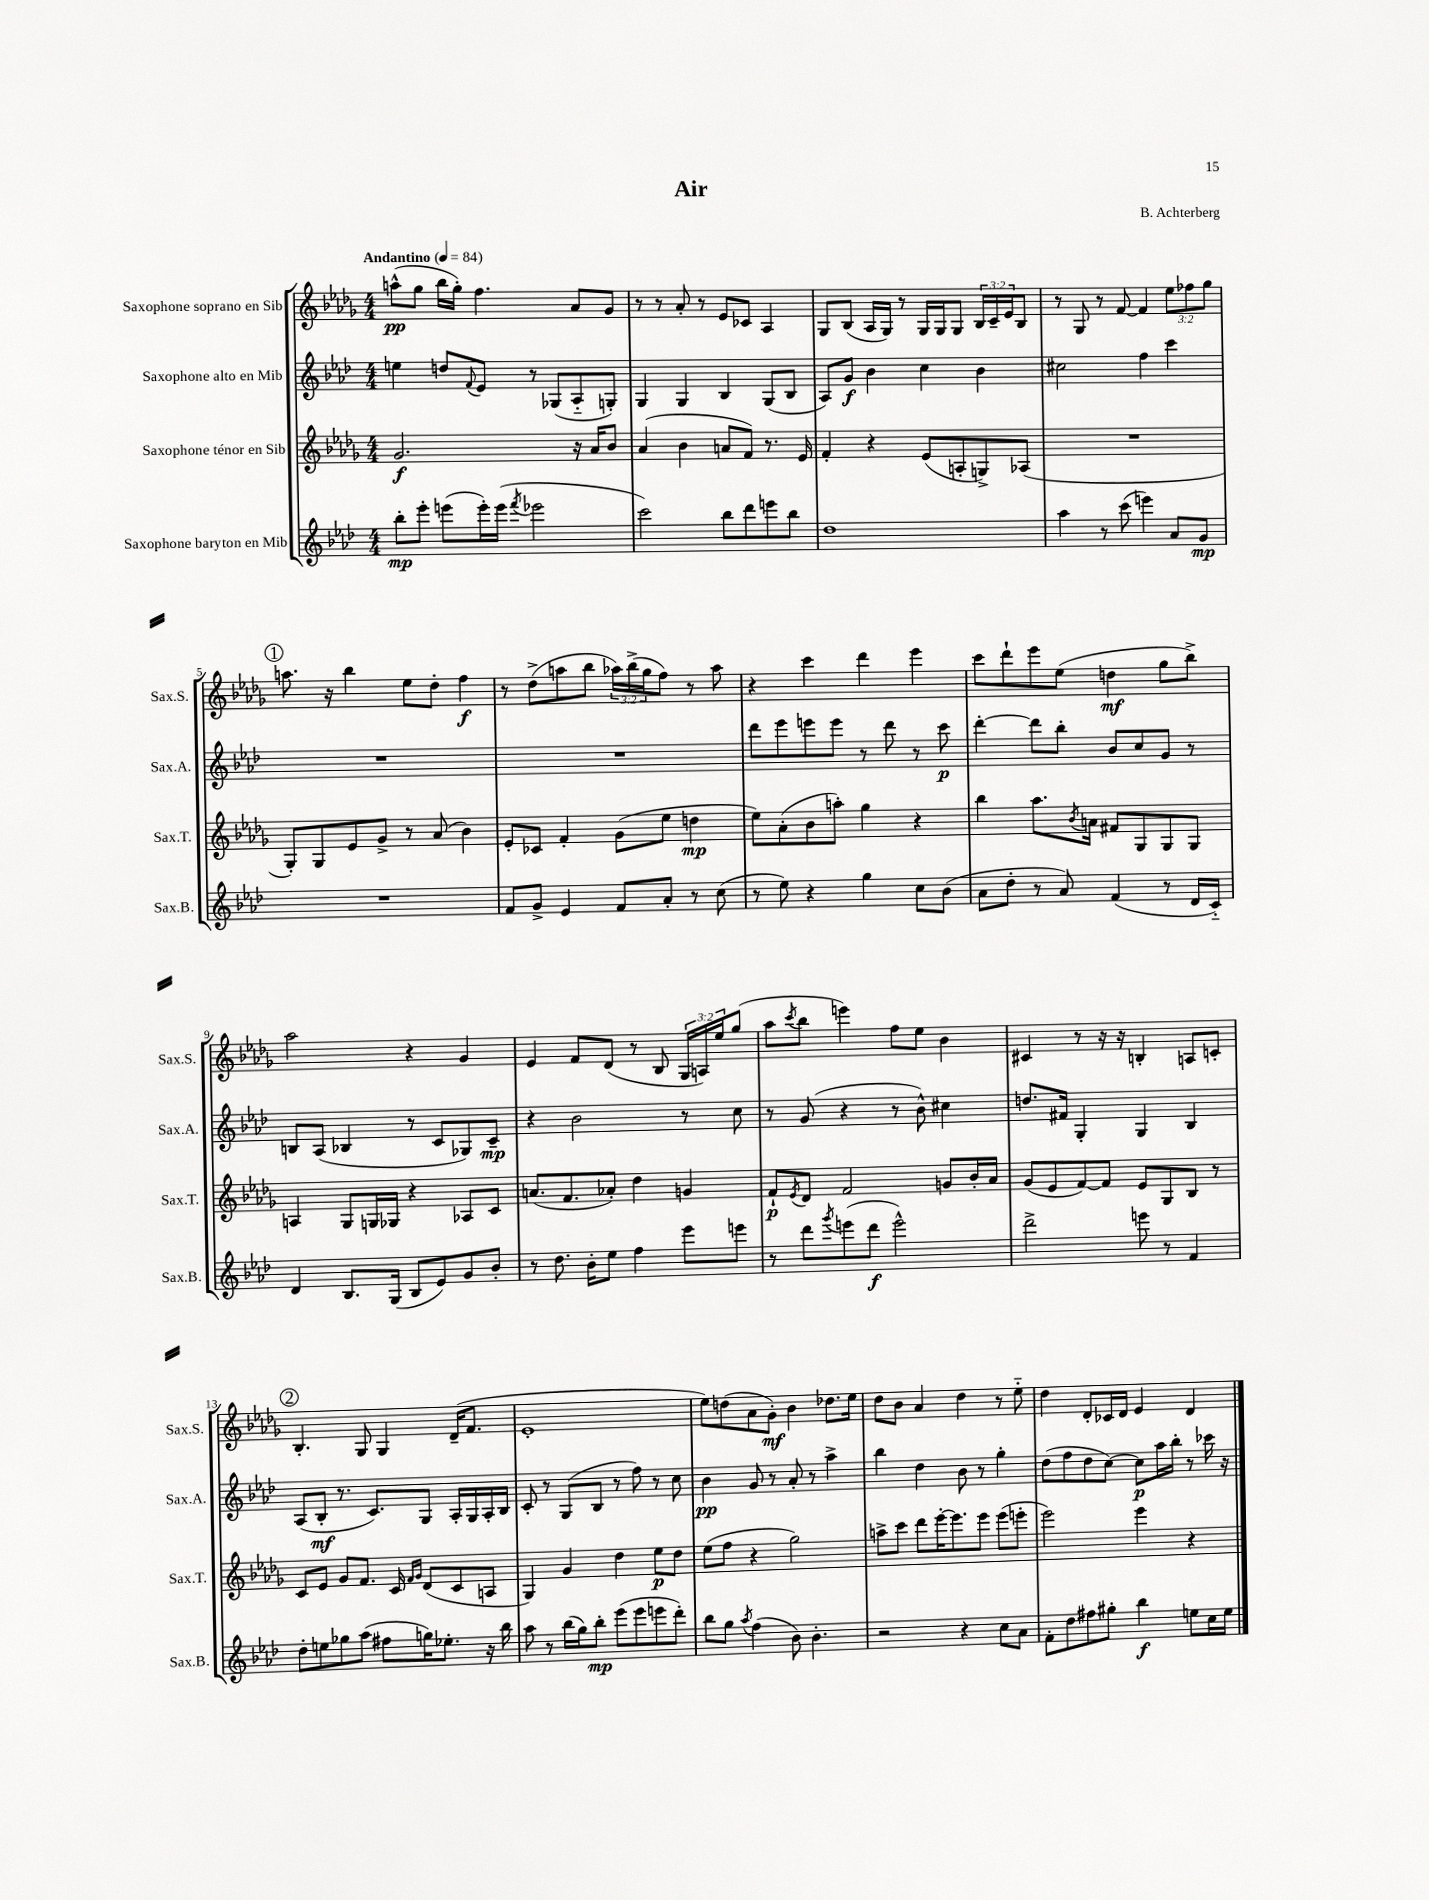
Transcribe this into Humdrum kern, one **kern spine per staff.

**kern	**dynam	**kern	**dynam	**kern	**dynam	**kern	**dynam
*part4	*part4	*part3	*part3	*part2	*part2	*part1	*part1
*staff4	*staff4	*staff3	*staff3	*staff2	*staff2	*staff1	*staff1
*I"Saxophone baryton en Mib	*	*I"Saxophone ténor en Sib	*	*I"Saxophone alto en Mib	*	*I"Saxophone soprano en Sib	*
*I'Sax.B.	*	*I'Sax.T.	*	*I'Sax.A.	*	*I'Sax.S.	*
*clefG2	*	*clefG2	*	*clefG2	*	*clefG2	*
*k[b-e-a-d-]	*	*k[b-e-a-d-g-]	*	*k[b-e-a-d-]	*	*k[b-e-a-d-g-]	*
*M4/4	*	*M4/4	*	*M4/4	*	*M4/4	*
*MM84	*	*MM84	*	*MM84	*	*MM84	*
=1	=1	=1	=1	=1	=1	=1	=1
!	!	!	!	!	!	!LO:TX:a:B:t=Andantino	!
8bb-'\L	mp	2.g-/	f	4een\	.	(8aan^^\L	pp
8eee-'\J	.	.	.	.	.	8gg-\J	.
(8eeen\L	.	.	.	8ddn/L	.	16bb-\LL	.
.	.	.	.	.	.	16gg-'\JJ)	.
.	.	.	.	8qqf/	.	.	.
16eee'\L)	.	.	.	8e-/J	.	4.ff\	.
(16eee\JJ	.	.	.	.	.	.	.
8qfff/	.	.	.	.	.	.	.
2eee-X\	.	.	.	8r	.	.	.
.	.	.	.	(8G-X/L	.	.	.
.	.	16r	.	8A-/	.	8a-/L	.
.	.	16a-/KL	.	.	.	.	.
.	.	8b-/J	.	8Gn'/J)	.	8g-/J	.
=2	=2	=2	=2	=2	=2	=2	=2
2ccc\)	.	(4a-/	.	4G/	.	8r	.
.	.	.	.	.	.	8r	.
.	.	4b-\	.	4G/	.	8a-'/	.
.	.	.	.	.	.	8r	.
8bb-\L	.	8an/L	.	4B-/	.	8e-/L	.
8ddd-\	.	8f/J)	.	.	.	8c-X/J	.
8eeen\	.	8.r	.	(8G/L	.	4A-/	.
8bb-\J	.	.	.	8B-/J	.	.	.
.	.	16e-/	.	.	.	.	.
=3	=3	=3	=3	=3	=3	=3	=3
1dd-	.	4f'/	.	8A-/L)	.	8G-/L	.
.	.	.	.	8g/J	f	(8B-/J	.
.	.	4r	.	4b-\	.	16A-/LL	.
.	.	.	.	.	.	16G-/JJ)	.
.	.	.	.	.	.	8r	.
.	.	(8e-/L	.	4cc\	.	16G-/LL	.
.	.	.	.	.	.	16G-/J	.
.	.	8An'/	.	.	.	8G-/J	.
.	.	8Gn^/)	.	4b-\	.	24B-/LL	.
.	.	.	.	.	.	24c~/	.
.	.	.	.	.	.	24e-/J	.
.	.	(8A-X/J	.	.	.	8B-/J	.
=4	=4	=4	=4	=4	=4	=4	=4
4aa-\	.	1r	.	2cc#X\	.	8r	.
.	.	.	.	.	.	8G-/	.
8r	.	.	.	.	.	8r	.
(8ccc\	.	.	.	.	.	[8f/	.
4eeen\)	.	.	.	4ff\	.	4f/]	.
8a-/L	.	.	.	4ccc\	.	12ee-\L	.
.	.	.	.	.	.	12ff-X\	.
8g/J	mp	.	.	.	.	.	.
.	.	.	.	.	.	12gg-\J	.
!!LO:LB:g=z
!!LO:REH:place=s1:t=1
=5	=5	=5	=5	=5	=5	=5	=5
1r	.	8G-'/L)	.	1r	.	8.aan\	.
.	.	8G-/	.	.	.	.	.
.	.	.	.	.	.	16r	.
.	.	8e-/	.	.	.	4bb-\	.
.	.	8g-^/J	.	.	.	.	.
.	.	8r	.	.	.	8ee-\L	.
.	.	(8a-/	.	.	.	8dd-'\J	.
.	.	4b-\)	.	.	.	4ff\	f
=6	=6	=6	=6	=6	=6	=6	=6
8f/L	.	8e-'/L	.	1r	.	8r	.
8g^/J	.	8c-X/J	.	.	.	(8dd-^\L	.
4e-/	.	4f'/	.	.	.	8aan\	.
.	.	.	.	.	.	8bb-\J	.
8f/L	.	(8g-\L	.	.	.	24aa-X\LL)	.
.	.	.	.	.	.	(24bb-^\	.
.	.	.	.	.	.	24gg-\J	.
8a-'/J	.	8ee-\J	.	.	.	8ff\J)	.
8r	.	4ddn\	mp	.	.	8r	.
(8cc\	.	.	.	.	.	8aa-\	.
=7	=7	=7	=7	=7	=7	=7	=7
8r	.	8ee-\L)	.	8ddd-\L	.	4r	.
8ee-\)	.	(8a-'\	.	8eee-\	.	.	.
4r	.	8b-\	.	8eeen\	.	4ccc\	.
.	.	8aan'\J)	.	8eee\J	.	.	.
4gg\	.	4gg-\	.	8r	.	4ddd-\	.
.	.	.	.	8ddd-\	.	.	.
8cc\L	.	4r	.	8r	.	4eee-\	.
(8b-\J	.	.	.	8ccc\	p	.	.
=8	=8	=8	=8	=8	=8	=8	=8
8a-\L	.	4bb-\	.	[4ddd-'\	.	8ccc\L	.
8dd-'\J	.	.	.	.	.	8ddd-`\	.
8r	.	8.aa-\L	.	8ddd-\L]	.	8eee-\	.
8a-/)	.	.	.	8bb-'\J	.	(8ee-\J	.
.	.	8qb-/	.	.	.	.	.
.	.	16an\Jk	.	.	.	.	.
(4f/	.	8f#X/L	.	8b-/L	.	4ddn\	mf
.	.	8G-/	.	8cc/	.	.	.
8r	.	8G-/	.	8g/J	.	8gg-\L	.
16d-/LL	.	8G-/J	.	8r	.	8bb-^\J)	.
16c/JJ)	.	.	.	.	.	.	.
!!LO:LB:g=z
=9	=9	=9	=9	=9	=9	=9	=9
4d-/	.	4An/	.	8Bn/L	.	2aa-\	.
.	.	.	.	(8A-/J	.	.	.
8.B-/L	.	8G-/L	.	4B-X/	.	.	.
.	.	16Gn/L	.	.	.	.	.
(16G/Jk	.	16G-X/JJ	.	.	.	.	.
8B-/L	.	4r	.	8r	.	4r	.
8e-/)	.	.	.	8c/L	.	.	.
8g/	.	8A-X/L	.	8G-X/)	.	4g-/	.
8b-'/J	.	8c/J	.	8c~/J	mp	.	.
=10	=10	=10	=10	=10	=10	=10	=10
8r	.	(8.an/L	.	4r	.	4e-/	.
8.dd-\	.	.	.	.	.	.	.
.	.	8.f/	.	.	.	.	.
.	.	.	.	2b-\	.	8f/L	.
16b-'\KL	.	.	.	.	.	.	.
8ee-\J	.	8a-X'/J)	.	.	.	(8d-/J	.
4ff\	.	4dd-\	.	.	.	8r	.
.	.	.	.	.	.	8B-/	.
8eee-\L	.	4gn/	.	8r	.	24G-/LL	.
.	.	.	.	.	.	24An/)	.
.	.	.	.	.	.	24ee-/J	.
8eeen\J	.	.	.	8cc\	.	(8gg-/J	.
=11	=11	=11	=11	=11	=11	=11	=11
8r	.	8f`/L	p	8r	.	8aa-\L	.
.	.	8qe-/	.	.	.	8qccc/	.
8ddd-\L	.	8d-/J	.	(8g/	.	8bb-\J	.
8qggg/	.	.	.	.	.	.	.
(8eeen\	.	2f/	.	4r	.	4eeen\)	.
8ddd-\J	f	.	.	.	.	.	.
2eee^^\)	.	.	.	8r	.	8ff\L	.
.	.	.	.	8b-^^\)	.	8ee-\J	.
.	.	8gn/L	.	4cc#X\	.	4b-\	.
.	.	16b-'/L	.	.	.	.	.
.	.	16a-/JJ	.	.	.	.	.
=12	=12	=12	=12	=12	=12	=12	=12
2ddd-^\	.	(8g-/L	.	8.ddn/L	.	4c#X/	.
.	.	8e-/	.	.	.	.	.
.	.	.	.	16f#X/Jk	.	.	.
.	.	[8f/)	.	4G'/	.	8r	.
.	.	8f/J]	.	.	.	16r	.
.	.	.	.	.	.	16r	.
8eeen\	.	8e-/L	.	4G/	.	4Bn'/	.
8r	.	8G-/	.	.	.	.	.
4f/	.	8B-/J	.	4B-/	.	8An/L	.
.	.	8r	.	.	.	8cn'/J	.
!!LO:LB:g=z
!!LO:REH:place=s1:t=2
=13	=13	=13	=13	=13	=13	=13	=13
8dd-'\L	.	8c/L	.	(8A-/L	.	4.B-'/	.
8een\	.	8e-/J	.	8B-'/J	mf	.	.
8gg-X\	.	8g-/L	.	8.r	.	.	.
(8aa-\J	.	8.f/J	.	.	.	8G-/	.
.	.	.	.	8.c/L)	.	.	.
8ff#X\L	.	.	.	.	.	4G-/	.
.	.	16c/	.	.	.	.	.
.	.	16qqf/LL	.	.	.	.	.
.	.	16qqg-/JJ	.	.	.	.	.
16ggn\K)	.	(8d-/L	.	8G/J	.	.	.
8.ee-X'\J	.	.	.	.	.	.	.
.	.	8c/	.	16A-'/LL	.	(16d-~/KL	.
.	.	.	.	16G/	.	8.f/J	.
16r	.	8An/J	.	16A-'/	.	.	.
16bb-\	.	.	.	16B-/JJ	.	.	.
=14	=14	=14	=14	=14	=14	=14	=14
8aa-\	.	4G-/)	.	8c'/	.	1e-'	.
8r	.	.	.	8r	.	.	.
(16bb-\LL	.	4g-/	.	(8G/L	.	.	.
16gg\J)	.	.	.	.	.	.	.
8bb-'\J	mp	.	.	8B-/J	.	.	.
(8eee-\L	.	4dd-\	.	8r	.	.	.
8eee-\	.	.	.	8ff\)	.	.	.
8eeen\	.	8ee-\L	p	8r	.	.	.
8ddd-'\J)	.	8dd-\J	.	8cc\	.	.	.
=15	=15	=15	=15	=15	=15	=15	=15
8bb-\L	.	(8ee-\L	.	4b-\	pp	8ee-\L)	.
8gg\J	.	8ff\J	.	.	.	(8ddn\	.
8qaa-/	.	.	.	.	.	.	.
(4ff\	.	4r	.	8g/	.	8a-\	.
.	.	.	.	8r	.	8g-'\J)	mf
8b-\)	.	2gg-\)	.	8a-'/	.	4b-\	.
4.b-'\	.	.	.	8r	.	.	.
.	.	.	.	4aa-^\	.	8.dd-X\L	.
.	.	.	.	.	.	16ee-\Jk	.
=16	=16	=16	=16	=16	=16	=16	=16
2r	.	8aan^\L	.	4bb-\	.	8dd-\L	.
.	.	8ccc\J	.	.	.	8b-\J	.
.	.	8ddd-\L	.	4dd-\	.	4a-/	.
.	.	[16eee-'\K	.	.	.	.	.
.	.	8.eee-\]	.	.	.	.	.
4r	.	.	.	8b-\	.	4dd-\	.
.	.	8eee-\J	.	8r	.	.	.
8cc\L	.	(8eee-\L	.	4gg'\	.	8r	.
8a-\J	.	8eeen'\J	.	.	.	8ee-\	.
=17	=17	=17	=17	=17	=17	=17	=17
8f'\L	.	2eee-\)	.	(8dd-\L	.	4dd-\	.
8dd-\	.	.	.	8ff\	.	.	.
8ff#X\	.	.	.	8dd-\	.	8d-'/L	.
8gg#X'\J	.	.	.	[8cc\J)	.	16c-X/L	.
.	.	.	.	.	.	16d-/JJ	.
4bb-\	f	4eee-\	.	8cc\L]	p	4e-/	.
.	.	.	.	16aa-\L	.	.	.
.	.	.	.	16bb-'\JJ	.	.	.
8een\L	.	4r	.	8r	.	4d-/	.
16cc\L	.	.	.	16ccc-X\	.	.	.
16ee\JJ	.	.	.	16r	.	.	.
==	==	==	==	==	==	==	==
*-	*-	*-	*-	*-	*-	*-	*-
